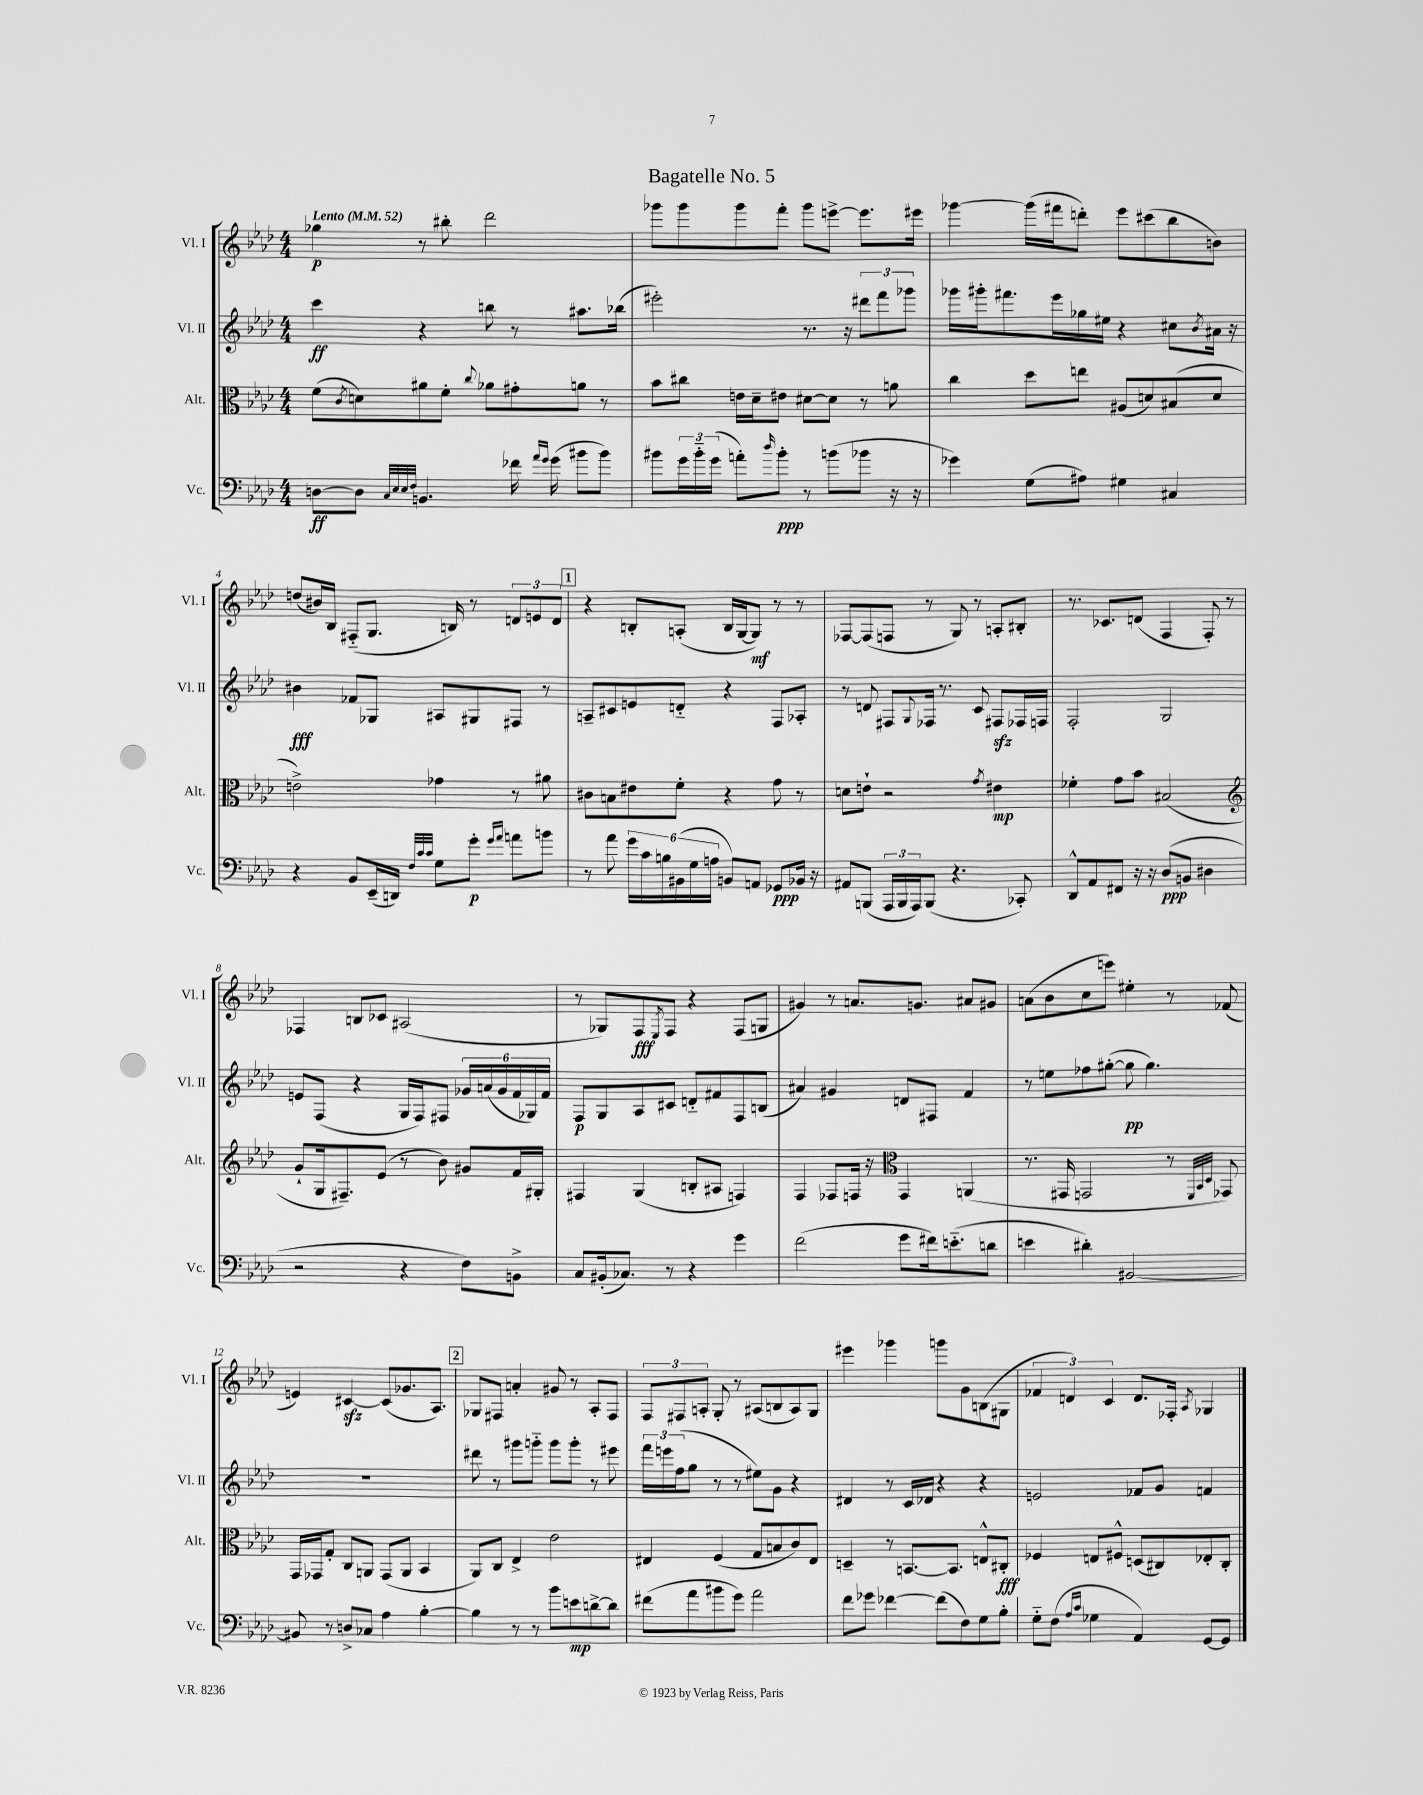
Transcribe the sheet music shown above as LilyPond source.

\header { title = "Bagatelle No. 5" }
<<
\new StaffGroup <<
\new Staff = "s0" \with { instrumentName = "Vl. I" shortInstrumentName = "Vl. I" } {
    \clef treble \key aes \major \numericTimeSignature \time 4/4 \tempo "Lento" 4 = 52
    ges''4\p r8 bis''8-. des'''2 |
    ges'''8 ges'''8 ges'''8 f'''8-. ges'''8 e'''8~-> e'''8. eis'''16 |
    ges'''4~ ges'''16( fis'''16 d'''8-.) ees'''8 cis'''8( bes''8 b'8) |
    d''8( bis'16) bes16 fis8-_( g8. b16) r8 \tuplet 3/2 { d'8 e'8 d'8 } |
    \mark \markup { \box "1" } r4 b8-. a8-.( b16 g16~ g8\mf) r8 r8 |
    fes8~ fes8( f8 r8 g8) r8 a8-. bis8-. |
    r8. ces'8. d'8( f4 f8-.) r8 |
    fes4 b8 ces'8 ais2( |
    r8 ges8) f8\fff \acciaccatura { ees8 } f8 r4 f8( g8 |
    gis'4) r8 a'8. g'8. ais'8 gis'8 |
    a'8( bes'8 c''8 e'''8) eis''4-. r8 fes'8( |
    e'4) cis'4~\sfz cis'8( ges'8. aes8.) |
    \mark \markup { \box "2" } ges8 fis8 a'4-. gis'8 r8 aes8-. fis8 |
    \tuplet 3/2 { f8 fis8 a8-. } g8-. r8 ais8( b8 ais8) g8 |
    eis'''4 ges'''4 g'''8 g'8 b8( gis8 |
    \tuplet 3/2 { fes'4 d'4) c'4 } d'8. fes16-. \acciaccatura { aes8 } ges4 \bar "|." |
}
\new Staff = "s1" \with { instrumentName = "Vl. II" shortInstrumentName = "Vl. II" } {
    \clef treble \key aes \major \numericTimeSignature \time 4/4
    c'''4\ff r4 b''8 r8 ais''8. bes''16( |
    eis'''2-.) r8. r16 \tuplet 3/2 { dis'''8 f'''8 ges'''8 } |
    ges'''16 gis'''16-. fis'''8. ees'''16 ges''16 eis''16 r4 cis''8 \acciaccatura { bes'8 } ais'16 r16 |
    bis'4\fff fes'8 ges8 ais8 gis8 fis8 r8 |
    \mark \markup { \box "1" } a8-- cis'8 e'8 d'8-_ r4 f8 aes8-. |
    r8 d'8 fis8 \appoggiatura { g8 } fes16 r8. c'8 fis8\sfz fes16 f16 |
    f2-. g2 |
    e'8 f8( r4 g16 f16) fis8 \tuplet 6/4 { ges'16 a'16( ges'16 f'16 ges16) f'16 } |
    f8\p g8 aes8 cis'8 d'8-_ fis'8 f8 b8( |
    ais'4) gis'4 d'8 fis8 f'4 |
    r8 e''8 fes''8 gis''8~-.( gis''8\pp gis''4.) |
    R1 |
    \mark \markup { \box "2" } dis'''8 r8 gis'''8 g'''8-_ g'''8 g'''8-. r8 eis'''8 |
    \tuplet 3/2 { f'''16 e'''16 f''16( } g''8 r8 r8 eis''8) g'8 r4 |
    dis'4 r8 c'16 des'16 r4 r4 |
    e'2 fes'8 g'8 f'4 \bar "|." |
}
\new Staff = "s2" \with { instrumentName = "Alt." shortInstrumentName = "Alt." } {
    \clef alto \key aes \major \numericTimeSignature \time 4/4
    f'8( \acciaccatura { c'8 } d'8) ais'8 f'8-. \appoggiatura { c''8 } aes'8 gis'8-. a'8 r8 |
    bes'8 cis''8 e'16 des'16-- eis'8 dis'8~ dis'8 r8 a'8 |
    c''4 des''8 e''8 ais8( d'8) bis8( d'8 |
    e'2->) ges'4 r8 ais'8 |
    \mark \markup { \box "1" } cis'8 b8 eis'8 f'8-. r4 g'8 r8 |
    d'8 e'8-! r2 \acciaccatura { g'8 } eis'4\mp |
    fes'4-. g'8 bes'8 bis2( |
    \clef treble g'8-! g16 fis8.--) ees'8( r8 bes'8) gis'8 f'16 gis16-. |
    fis4 g4( b8-. ais8 f4) |
    f4 fes8 f16 r16 \clef alto g,4 a,4( |
    r8. gis,16 g,2 r8 \grace { f,32 bes,32 des32 } ges,8) |
    g,16 ges,16 g8-. c8 a,8 ges,8( a,8 bes,4 |
    \mark \markup { \box "2" } aes,8) c8 ees4-> ees'2 |
    eis4 f4( g8 b8 c'8) eis8 |
    d4-- r8 b,8.~ b,8. e8-^ cis8-.\fff |
    fes4 e8 fis8-^ d8( cis8) ees8-. cis8-. \bar "|." |
}
\new Staff = "s3" \with { instrumentName = "Vc." shortInstrumentName = "Vc." } {
    \clef bass \key aes \major \numericTimeSignature \time 4/4
    d8~\ff d8 \grace { c32 ees32 ees32 f32 } b,4. fes'16 \grace { aes'16 g'16 } g'16( bis'8 bis'8) |
    bis'8 \tuplet 3/2 { g'16 bis'16-_ g'16( } a'8-.) \grace { des''16 } bis'8-.\ppp r8 b'8( bes'8 r16 r16 |
    ges'4) g8( ais8) gis4 cis4 |
    r4 bes,8 ees,16--( d,16) \grace { f32 c'32 c'32 } g8 g'8-.\p \grace { g'16 aes'16 } a'8 b'8 |
    \mark \markup { \box "1" } r8 aes'8 \tuplet 6/4 { g'16 c'16 b16 bis,16( g16 a16 } b,8) a,8 ges,8\ppp bes,16 r16 |
    ais,8 b,,8( \tuplet 3/2 { aes,,16 b,,16 aes,,16) } b,,8( r4. ces,8-.) |
    des,8-^ aes,8 fis,8 r16 r16 des8\ppp( b,8 dis4 |
    r2 r4 f8) b,8-> |
    c8 bis,16-.( ces8.) r8 r4 g'4 |
    f'2( g'8 fis'16) e'8.-_( d'8 |
    e'4 dis'4-.) bis,2~ |
    bis,8 r8 d8-> ces8 aes4 bes4~-. |
    \mark \markup { \box "2" } bes4 r8 r8 bes'8 e'8\mp d'8~-> d'8 |
    fis'8( aes'8 bis'8 g'8) aes'2 |
    f'8 ges'8 fes'4~ fes'8( f8) g8 bes8-. |
    g8-_ f8( \grace { aes16 c'16 } ges4 aes,4) g,8~ g,8 \bar "|." |
}
>>
>>
